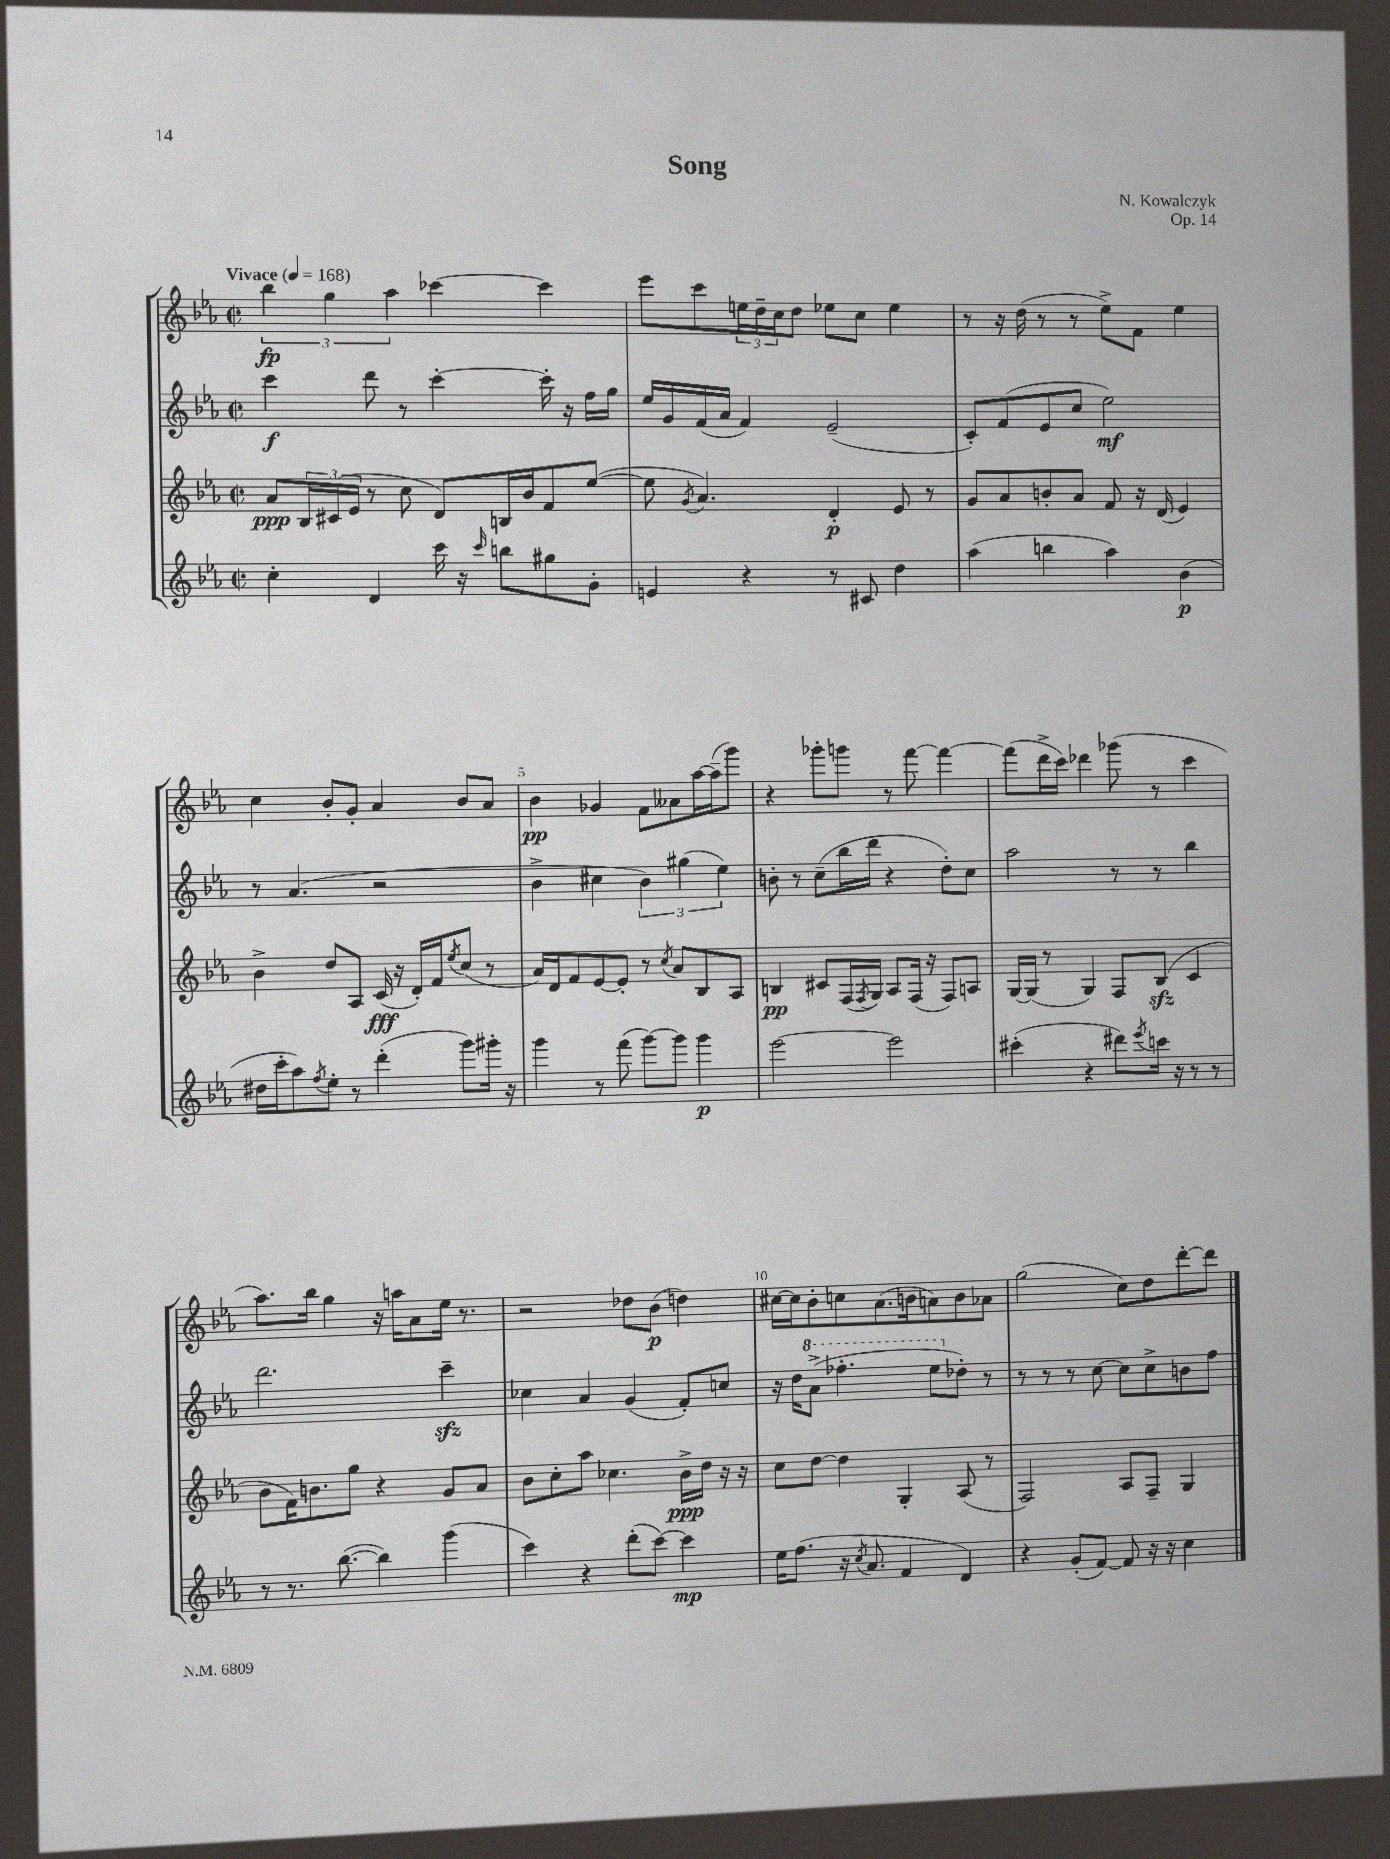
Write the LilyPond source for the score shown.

\header { title = "Song" composer = "N. Kowalczyk" opus = "Op. 14" }
<<
\new StaffGroup <<
\new Staff = "s0" {
    \clef treble \key ees \major \defaultTimeSignature \time 2/2 \tempo "Vivace" 4 = 168
    \tuplet 3/2 { bes''4\fp g''4 aes''4 } ces'''4~ ces'''4 |
    ees'''8 c'''8 \tuplet 3/2 { e''16 d''16-- c''16 } d''8 ees''8 c''8 ees''4 |
    r8 r16 d''16( r8 r8 ees''8->) f'8 ees''4 |
    c''4 bes'8-. g'8-. aes'4 bes'8 aes'8 |
    bes'4\pp ges'4 f'8 aeses'8 aes''16~ aes''16--( g'''8) |
    r4 ges'''8-. g'''8 r8 f'''8~ f'''4~ |
    f'''8( d'''16-> c'''16) des'''4 ges'''8( r8 c'''4 |
    aes''8.) bes''16 g''4 r16 a''16 aes'8 ees''16 r8. |
    r2 des''8 bes'8\p( d''4) |
    cis''16~ cis''16 bes'8-. c''8 aes'8.( b'16 a'8) b'8 aes'8 |
    g''2( c''8) d''8 d'''8~-. d'''8 \bar "|." |
}
\new Staff = "s1" {
    \clef treble \key ees \major \defaultTimeSignature \time 2/2
    c'''4\f d'''8 r8 c'''4~-. c'''16-. r16 f''16 g''16 |
    ees''16 g'16 f'16( aes'16 f'4) ees'2--( |
    c'8-.) f'8( ees'8 c''8 ees''2\mf) |
    r8 aes'4.( r2 |
    bes'4-> cis''4 \tuplet 3/2 { bes'4) gis''4( ees''4) } |
    b'8-. r8 c''8--( bes''16 d'''16 r4 d''8-.) c''8 |
    aes''2 r8 r8 bes''4 |
    d'''2. c'''4--\sfz |
    ces''4 aes'4 g'4( f'8-.) c''8 |
    r16 d''16 \ottava #1 aes''8->( fes'''4.-. ees'''8 \ottava #0 des''8-.) r8 |
    r8 r8 r8 c''8~ c''8 c''8-> b'8 f''8 \bar "|." |
}
\new Staff = "s2" {
    \clef treble \key ees \major \defaultTimeSignature \time 2/2
    aes'8\ppp \tuplet 3/2 { bes16 cis'16( ees'16 } r8 c''8 d'8) b16 bes'16 f'8 ees''8~( |
    ees''8 \acciaccatura { g'8 } aes'4.) d'4-.\p ees'8 r8 |
    g'8 aes'8 b'8-. aes'8 f'8 r16 d'16( ees'4) |
    bes'4-> d''8 aes8 c'16\fff( r16 d'16-.) f'16 \acciaccatura { ees''8 } c''8( r8 |
    aes'16) d'16 f'8 ees'8~ ees'8-. r8 \acciaccatura { c''8 } aes'8 bes8 aes8 |
    b4\pp cis'8 f16( \acciaccatura { f8 } g16) aes8 f16( r16 f8) a8 |
    g16~ g16( r8 g4) f8 bes8\sfz( c'4 |
    bes'8 f'16) b'8. g''8 r4 g'8 aes'8 |
    bes'8 c''8-. aes''8 ces''4. bes'16->\ppp d''16 r16 r16 |
    c''8 d''8~ d''4 g4-. aes8( r8 |
    f2) aes8 f8-- g4 \bar "|." |
}
\new Staff = "s3" {
    \clef treble \key ees \major \defaultTimeSignature \time 2/2
    c''4-. d'4 c'''16 r16 \grace { c'''16 } b''8 gis''8 g'8-. |
    e'4 r4 r8 cis'8 d''4 |
    aes''4( b''4 aes''4) bes'4\p( |
    dis''16 c'''16-. aes''8) \acciaccatura { f''8 } ees''8-. r8 d'''4-.( g'''8) gis'''16-. r16 |
    g'''4 r8 f'''8( g'''8~) g'''8 g'''4\p |
    ees'''2~ ees'''2 |
    cis'''4-.( r4 dis'''8) \acciaccatura { ees'''8 } c'''16 r16 r8 r8 |
    r8 r8. bes''8.~( bes''4) g'''4( |
    c'''4) r4 d'''8-.( c'''8~) c'''4\mp |
    ees''16 f''8.( r16 \acciaccatura { c''8 } aes'8. f'4 d'4) |
    r4 g'8-.( f'8~) f'8 r16 r16 c''4 \bar "|." |
}
>>
>>
\layout { \context { \Score \override BarNumber.break-visibility = ##(#f #t #t) barNumberVisibility = #(every-nth-bar-number-visible 5) } }
